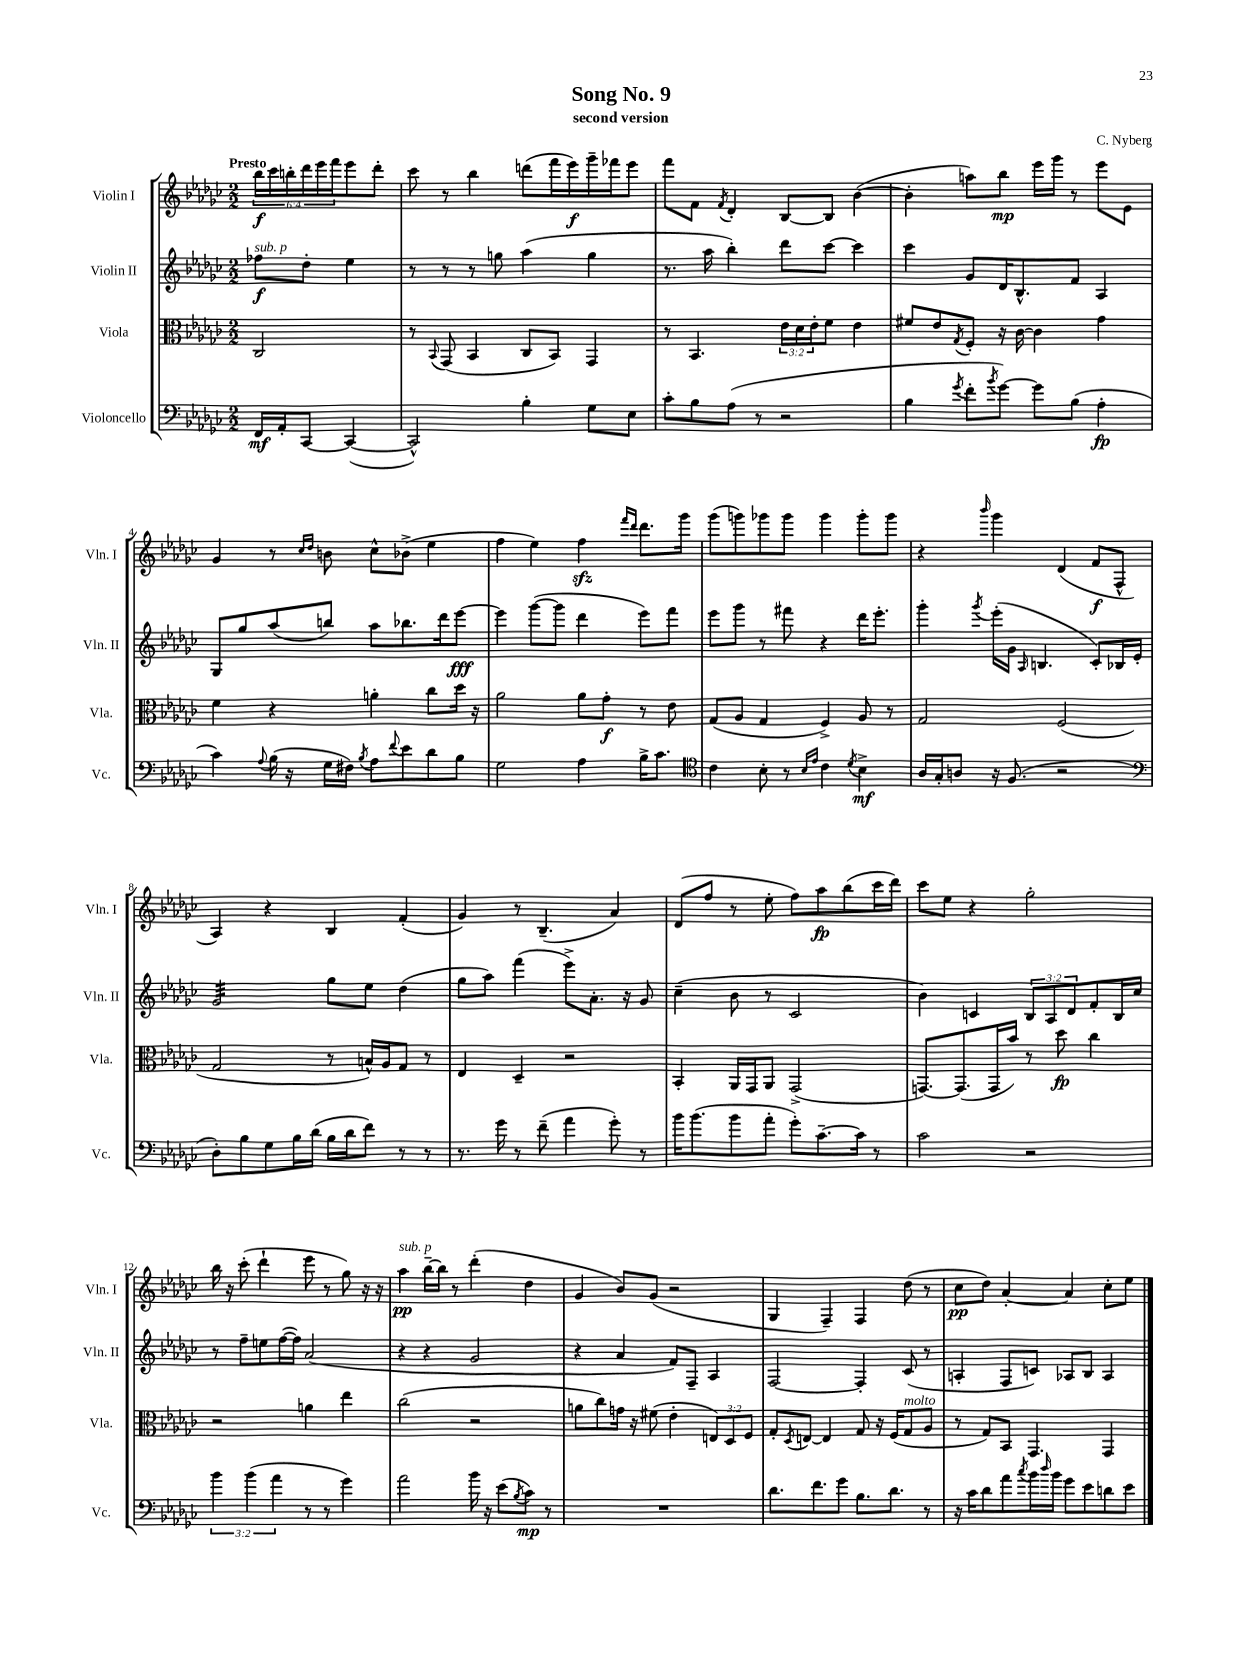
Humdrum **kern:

**kern	**dynam	**kern	**dynam	**kern	**dynam	**kern	**dynam
*part4	*part4	*part3	*part3	*part2	*part2	*part1	*part1
*staff4	*staff4	*staff3	*staff3	*staff2	*staff2	*staff1	*staff1
*I"Violoncello	*	*I"Viola	*	*I"Violin II	*	*I"Violin I	*
*I'Vc.	*	*I'Vla.	*	*I'Vln. II	*	*I'Vln. I	*
*clefF4	*	*clefC3	*	*clefG2	*	*clefG2	*
*k[b-e-a-d-g-c-]	*	*k[b-e-a-d-g-c-]	*	*k[b-e-a-d-g-c-]	*	*k[b-e-a-d-g-c-]	*
*M2/2	*	*M2/2	*	*M2/2	*	*M2/2	*
=	=	=	=	=	=	=	=
!	!	!	!	!	!	!LO:TX:a:B:t=Presto	!
!	!	!	!	!LO:TX:a:i:t=sub. p	!	!	!
16FF/LL	mf	2C-/	.	8ff-X\L	f	24bb-\LL	f
.	.	.	.	.	.	24ccc-\	.
16AA-'/J	.	.	.	.	.	.	.
.	.	.	.	.	.	24bbn'\	.
[8CC-/J	.	.	.	8dd-'\J	.	24ddd-\	.
.	.	.	.	.	.	24eee-\	.
.	.	.	.	.	.	24fff\J	.
(4CC-/_	.	.	.	4ee-\	.	8eee-\	.
.	.	.	.	.	.	8ddd-'\J	.
=1	=1	=1	=1	=1	=1	=1	=1
2CC-^^/])	.	8r	.	8r	.	8ccc-\	.
.	.	8qqBB-/	.	.	.	.	.
.	.	(8GG-/	.	8r	.	8r	.
.	.	4BB-/	.	8r	.	4bb-\	.
.	.	.	.	8ggn\	.	.	.
4B-'\	.	8C-/L	.	(4aa-\	.	(8dddn\L	.
.	.	8BB-/J)	.	.	.	16fff\L	.
.	.	.	.	.	.	16eee-\)	f
8G-\L	.	4GG-/	.	4gg\	.	16ggg-~\	.
.	.	.	.	.	.	16fff-X\J	.
8E-\J	.	.	.	.	.	8eee-\J	.
=2	=2	=2	=2	=2	=2	=2	=2
8c-'\L	.	8r	.	8.r	.	8fff\L	.
8B-\	.	4.BB-/	.	.	.	8f\J	.
.	.	.	.	16aa-\	.	.	.
.	.	.	.	.	.	8qf/	.
(8A-\J	.	.	.	4bb-'\)	.	4d-'/	.
8r	.	.	.	.	.	.	.
2r	.	24e-\LL	.	8ddd-\L	.	[8B-/L	.
.	.	24d-\	.	.	.	.	.
.	.	24e-'\J	.	.	.	.	.
.	.	8f\J	.	[8ccc-\J	.	8B-/J]	.
.	.	4e-\	.	4ccc-\]	.	([4b-\	.
=3	=3	=3	=3	=3	=3	=3	=3
4B-\	.	8f#X/L	.	4ccc-\	.	4b-'\]	.
.	.	8e-/	.	.	.	.	.
8qg-/	.	8qG-/	.	.	.	.	.
8f'\L	.	8F'/J	.	8g-/L	.	8aan\L)	.
8qb-/	.	.	.	.	.	.	.
[8g-\J)	.	16r	.	16d-/K	.	8bb-\J	mp
.	.	[16c-\	.	8.B-^^/	.	.	.
8g-\L]	.	4c-\]	.	.	.	16eee-\LL	.
.	.	.	.	.	.	16ggg-\JJ	.
(8B-\J	.	.	.	8f/J	.	8r	.
4A-'\	fp	4g-\	.	4A-/	.	8eee-\L	.
.	.	.	.	.	.	8e-\J	.
!!LO:LB:g=z
=4	=4	=4	=4	=4	=4	=4	=4
4c-\)	.	4f\	.	8G-/L	.	4g-/	.
.	.	.	.	8gg-/	.	.	.
8qqA-/	.	.	.	.	.	.	.
(16B-\	.	4r	.	(8aa-/	.	8r	.
16r	.	.	.	.	.	.	.
.	.	.	.	.	.	16qqcc-/LL	.
.	.	.	.	.	.	16qqdd-/JJ	.
16G-\LL	.	.	.	8bbn/J)	.	8bn\	.
16F#X\JJ)	.	.	.	.	.	.	.
8qB-/	.	.	.	.	.	.	.
8A-\L	.	4an'\	.	8aa-\L	.	8cc-^^\L	.
8qqf/	.	.	.	.	.	.	.
8e-\	.	.	.	8.bb-X\	.	(8b-X^\J	.
8d-\	.	8cc-\L	.	.	.	4ee-\	.
.	.	.	.	16ddd-\k	.	.	.
8B-\J	.	16dd-\Jk	.	[8eee-\J	fff	.	.
.	.	16r	.	.	.	.	.
=5	=5	=5	=5	=5	=5	=5	=5
2G-\	.	2a-\	.	4eee-\]	.	4ff\	.
.	.	.	.	([8ggg-\L	.	4ee-\)	.
.	.	.	.	8ggg-\J]	.	.	.
4A-\	.	8a-\L	.	4ddd-\	.	4ffzz\	.
.	.	8g-'\J	f	.	.	.	.
.	.	.	.	.	.	16qqfff/LL	.
.	.	.	.	.	.	16qqddd-/JJ	.
16B-^\KL	.	8r	.	8eee-\L)	.	8.ddd-\L	.
8.c-\J	.	.	.	.	.	.	.
.	.	8e-\	.	8fff\J	.	.	.
.	.	.	.	.	.	16ggg-\Jk	.
=6	=6	=6	=6	=6	=6	=6	=6
*clefC4	*	*	*	*	*	*	*
4c-\	.	(8G-/L	.	8eee-\L	.	(8ggg-\L	.
.	.	8A-/J	.	8ggg-\J	.	8gggn\)	.
8B-'\	.	4G-/	.	8r	.	8ggg-X\	.
8r	.	.	.	8fff#X\	.	8ggg-\J	.
16qqB-/LL	.	.	.	.	.	.	.
16qqe-/JJ	.	.	.	.	.	.	.
4c-\	.	4F^/)	.	4r	.	4ggg-\	.
8qd-/	.	.	.	.	.	.	.
4B-^\	mf	8A-/	.	16ddd-\KL	.	8ggg-'\L	.
.	.	.	.	8.eee-'\J	.	.	.
.	.	8r	.	.	.	8ggg-\J	.
=7	=7	=7	=7	=7	=7	=7	=7
16A-/LL	.	2G-/	.	4ggg-'\	.	4r	.
16G-'/J	.	.	.	.	.	.	.
8An/J	.	.	.	.	.	.	.
.	.	.	.	8qggg-/	.	16qqbbb-/	.
16r	.	.	.	(16eee-'\LL	.	4ggg-\	.
(8.F/	.	.	.	16g-\JJ	.	.	.
.	.	.	.	16qqA-/	.	.	.
.	.	.	.	4.Bn/	.	.	.
2r	.	(2F/	.	.	.	(4d-/	.
.	.	.	.	8c-'/L)	.	8f/L	f
.	.	.	.	16B-X/L	.	8F^^/J	.
.	.	.	.	16e-'/JJ	.	.	.
!!LO:LB:g=z
=8	=8	=8	=8	=8	=8	=8	=8
*clefF4	*	*	*	*	*	*	*
*	*	*	*	*tremolo	*	*	*
8D-'\L)	.	2G-/	.	32g-/LLL	.	4A-/)	.
.	.	.	.	32g-/	.	.	.
.	.	.	.	32g-/	.	.	.
.	.	.	.	32g-/	.	.	.
8B-\	.	.	.	32g-/	.	.	.
.	.	.	.	32g-/	.	.	.
.	.	.	.	32g-/	.	.	.
.	.	.	.	32g-/	.	.	.
8G-\	.	.	.	32g-/	.	4r	.
.	.	.	.	32g-/	.	.	.
.	.	.	.	32g-/	.	.	.
.	.	.	.	32g-/	.	.	.
16B-\L	.	.	.	32g-/	.	.	.
.	.	.	.	32g-/	.	.	.
(16d-\JJ	.	.	.	32g-/	.	.	.
.	.	.	.	32g-/JJJ	.	.	.
*	*	*	*	*Xtremolo	*	*	*
16B-\LL	.	8r	.	8gg-\L	.	4B-/	.
16d-\J	.	.	.	.	.	.	.
8f\J)	.	16Bn^^/LL)	.	8ee-\J	.	.	.
.	.	16A-/J	.	.	.	.	.
8r	.	8G-/J	.	(4dd-\	.	(4f'/	.
8r	.	8r	.	.	.	.	.
=9	=9	=9	=9	=9	=9	=9	=9
8.r	.	4E-/	.	8gg-\L	.	4g-/)	.
.	.	.	.	8aa-\J)	.	.	.
16g-\	.	.	.	.	.	.	.
8r	.	4D-~/	.	(4fff\	.	8r	.
(8f~\	.	.	.	.	.	(4.B-~/	.
4a-\	.	2r	.	8eee-^\L)	.	.	.
.	.	.	.	8.a-'\J	.	.	.
8g-'\)	.	.	.	.	.	4a-/)	.
.	.	.	.	16r	.	.	.
8r	.	.	.	8g-/	.	.	.
=10	=10	=10	=10	=10	=10	=10	=10
16b-\KL	.	4BB-'/	.	(4cc-~\	.	(8d-/L	.
(8.b-\	.	.	.	.	.	.	.
.	.	.	.	.	.	8ff/J	.
8b-\	.	16AA-/LL	.	8b-\	.	8r	.
.	.	16GG-/J	.	.	.	.	.
8a-'\J	.	8AA-/J	.	8r	.	8ee-'\	.
8g-'\L)	.	(2GG-^/	.	2c-/	.	8ff\L)	.
[8.c-~\	.	.	.	.	.	8aa-\	fp
.	.	.	.	.	.	(8bb-\	.
16c-\Jk]	.	.	.	.	.	.	.
8r	.	.	.	.	.	16ccc-\L	.
.	.	.	.	.	.	16ddd-\JJ)	.
=11	=11	=11	=11	=11	=11	=11	=11
2c-\	.	[8.GGn/L)	.	4b-\)	.	8ccc-\L	.
.	.	.	.	.	.	8ee-\J	.
.	.	(8.GG/]	.	.	.	.	.
.	.	.	.	4cn/	.	4r	.
.	.	16GG/L	.	.	.	.	.
.	.	16b-/JJ)	.	.	.	.	.
2r	.	8r	.	12B-/L	.	2gg-'\	.
.	.	.	.	12A-/	.	.	.
.	.	8dd-\	fp	.	.	.	.
.	.	.	.	12d-/	.	.	.
.	.	4cc-\	.	8f'/	.	.	.
.	.	.	.	16B-/L	.	.	.
.	.	.	.	16cc-/JJ	.	.	.
!!LO:LB:g=z
=12	=12	=12	=12	=12	=12	=12	=12
6b-\	.	2r	.	8r	.	16bb-\	.
.	.	.	.	.	.	16r	.
.	.	.	.	8ff~\L	.	(8ccc-'\	.
(6b-\	.	.	.	.	.	.	.
.	.	.	.	8een\	.	4ddd-`\	.
6a-\	.	.	.	.	.	.	.
.	.	.	.	([16ff\L	.	.	.
.	.	.	.	16ff\JJ])	.	.	.
8r	.	4an\	.	(2a-/	.	8eee-\	.
8r	.	.	.	.	.	8r	.
4g-\)	.	4ee-\	.	.	.	8gg-\)	.
.	.	.	.	.	.	16r	.
.	.	.	.	.	.	16r	.
=13	=13	=13	=13	=13	=13	=13	=13
!	!	!	!	!	!	!LO:TX:a:i:t=sub. p	!
2a-\	.	(2cc-\	.	4r	.	4aa-\	pp
.	.	.	.	4r	.	[16bb-~\LL	.
.	.	.	.	.	.	16bb-\JJ]	.
.	.	.	.	.	.	8r	.
16b-\	.	2r	.	2g-/	.	(4ddd-'\	.
16r	.	.	.	.	.	.	.
(8e-\L	.	.	.	.	.	.	.
8qB-/	.	.	.	.	.	.	.
8c-\J)	mp	.	.	.	.	4dd-\	.
8r	.	.	.	.	.	.	.
=14	=14	=14	=14	=14	=14	=14	=14
1r	.	8an\L	.	4r	.	4g-/	.
.	.	8cc-\)	.	.	.	.	.
.	.	16gn\Jk	.	4a-/	.	8b-/L)	.
.	.	16r	.	.	.	.	.
.	.	(8f#X\	.	.	.	(8g-/J	.
.	.	4e-'\	.	8f/L)	.	2r	.
.	.	.	.	8F~/J	.	.	.
.	.	12En/L)	.	4A-/	.	.	.
.	.	12D-/	.	.	.	.	.
.	.	12F/J	.	.	.	.	.
=15	=15	=15	=15	=15	=15	=15	=15
8.d-\L	.	8G-'/L	.	[2F/	.	4G-/	.
.	.	8qD-/	.	.	.	.	.
.	.	[8En/J	.	.	.	.	.
8.f\	.	.	.	.	.	.	.
.	.	4E/]	.	.	.	4F~/)	.
8g-\J	.	.	.	.	.	.	.
8.B-\L	.	8G-/	.	4F'/]	.	4F/	.
.	.	16r	.	.	.	.	.
8.d-\J	.	(16F/KL	.	.	.	.	.
!	!	!LO:TX:a:i:t=molto	!	!	!	!	!
.	.	8G-/	.	(8c-/	.	(8dd-\	.
8r	.	8A-/J	.	8r	.	8r	.
=16	=16	=16	=16	=16	=16	=16	=16
16r	.	8r	.	4An'/	.	8cc-\L	pp
16c-\KL	.	.	.	.	.	.	.
8d-\	.	8G-/L)	.	.	.	8dd-\J)	.
8a-\	.	8BB-/J	.	8F/L	.	[4a-'/	.
8qcc-/	.	.	.	.	.	.	.
16b-\L	.	4.GG-/	.	8cn/J)	.	.	.
16qqdd-/	.	.	.	.	.	.	.
16b-\JJ	.	.	.	.	.	.	.
8g-\L	.	.	.	8A-X/L	.	4a-/]	.
8e-\	.	.	.	8B-/J	.	.	.
8dn\	.	4GG-/	.	4A-/	.	8cc-'\L	.
8e-\J	.	.	.	.	.	8ee-\J	.
==	==	==	==	==	==	==	==
*-	*-	*-	*-	*-	*-	*-	*-
